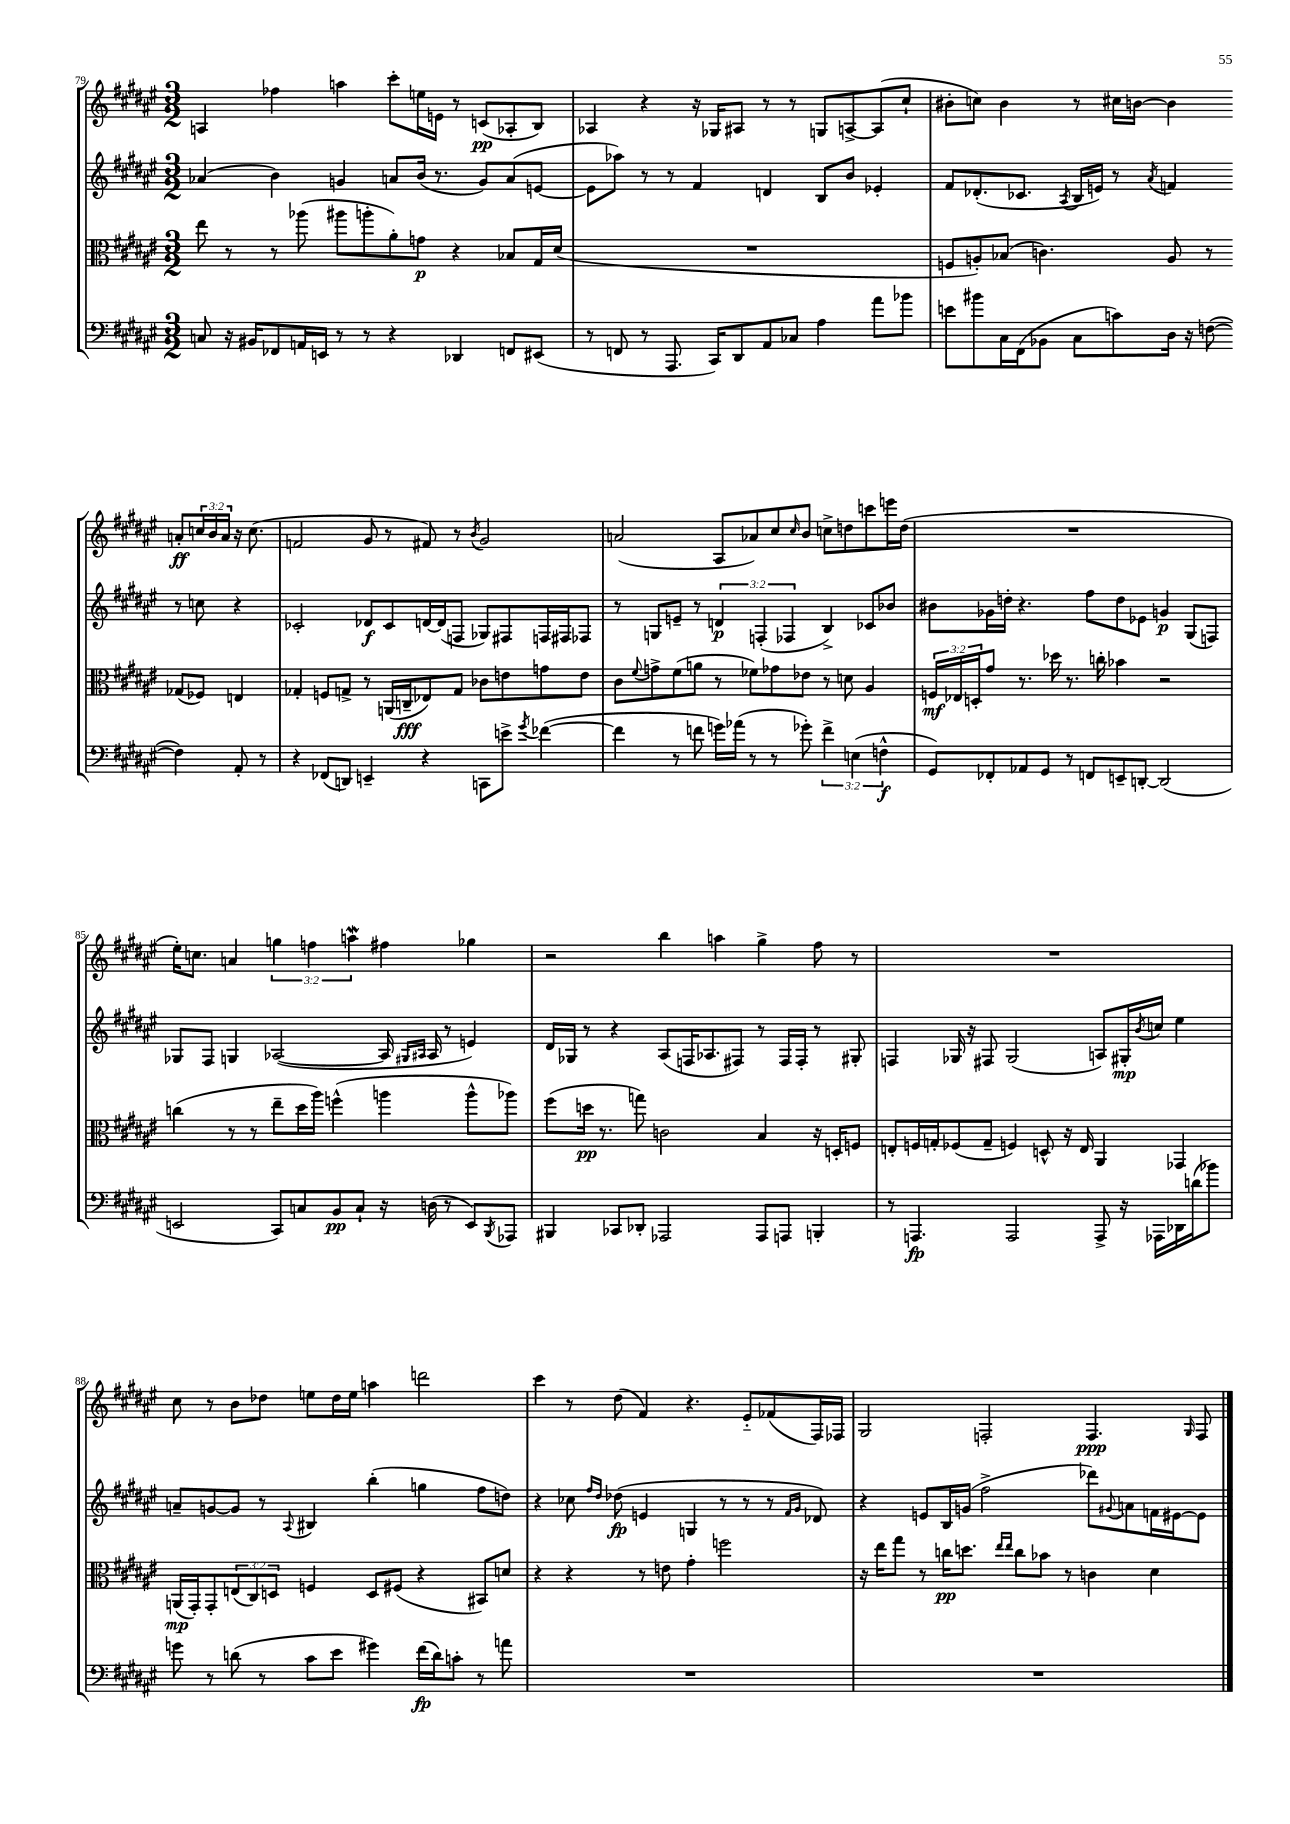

**kern	**dynam	**kern	**dynam	**kern	**dynam	**kern	**dynam
*part4	*part4	*part3	*part3	*part2	*part2	*part1	*part1
*staff4	*staff4	*staff3	*staff3	*staff2	*staff2	*staff1	*staff1
*clefF4	*	*clefC3	*	*clefG2	*	*clefG2	*
*k[f#c#g#d#a#e#]	*	*k[f#c#g#d#a#e#]	*	*k[f#c#g#d#a#e#]	*	*k[f#c#g#d#a#e#]	*
*M3/2	*	*M3/2	*	*M3/2	*	*M3/2	*
=79	=79	=79	=79	=79	=79	=79	=79
8Cn/	.	8ee#\	.	(4a-X/	.	4An/	.
16r	.	8r	.	.	.	.	.
16BB#X/KL	.	.	.	.	.	.	.
8FF-X/	.	8r	.	4b\)	.	4ff-X\	.
16AAn/L	.	(8aa-X\	.	.	.	.	.
16EEn/JJ	.	.	.	.	.	.	.
8r	.	8aa#X\L	.	4gn/	.	4aan\	.
8r	.	8aan'\	.	.	.	.	.
4r	.	8a#'\)	.	8an/L	.	8ccc#'\L	.
.	.	8gn\J	p	(16b/Jk	.	16een\L	.
.	.	.	.	8.r	.	16en\JJ	.
4DD-X/	.	4r	.	.	.	8r	.
.	.	.	.	8g/L)	.	(8cn/L	pp
8FFn/L	.	8B-X/L	.	(8a/	.	8A-X'/	.
(8EE#X/J	.	16G#/L	.	[8en/J	.	8B/J)	.
.	.	(16d#/JJ	.	.	.	.	.
=80	=80	=80	=80	=80	=80	=80	=80
8r	.	1.r	.	8e\L]	.	4A-X/	.
8FFn/	.	.	.	8aa-X\J)	.	.	.
8r	.	.	.	8r	.	4r	.
8.AAA#/	.	.	.	8r	.	.	.
.	.	.	.	4f#/	.	16r	.
16CC#/KL)	.	.	.	.	.	16G-X/KL	.
8DD#/	.	.	.	.	.	8A#X/J	.
8AA#/	.	.	.	4dn/	.	8r	.
8C-X/J	.	.	.	.	.	8r	.
4A#\	.	.	.	8B/L	.	8Gn/L	.
.	.	.	.	8b/J	.	[8An^/	.
8a#\L	.	.	.	4e-X'/	.	(8A/]	.
8b-X\J	.	.	.	.	.	8cc#`/J	.
=81	=81	=81	=81	=81	=81	=81	=81
8en\L	.	8Fn/L	.	8f#/L	.	8b#X'\L	.
8b#X\	.	8An'/)	.	(8.d-X'/	.	8ccn\J)	.
16C#\L	.	(8B-X/J	.	.	.	4b#\	.
(16FF#\J	.	.	.	8.c-X/J	.	.	.
8BB-X\J	.	4.cn\)	.	.	.	.	.
.	.	.	.	8qA#/	.	.	.
8C#\L	.	.	.	16B/LL	.	8r	.
.	.	.	.	16en/JJ)	.	.	.
8cn\)	.	.	.	8r	.	16cc#X\LL	.
.	.	.	.	.	.	[16bn\JJ	.
.	.	.	.	8qa#/	.	.	.
16D#\Jk	.	8A/	.	4fn/	.	4b\]	.
16r	.	.	.	.	.	.	.
([8Fn\	.	8r	.	.	.	.	.
4F\])	.	(8G-X/L	.	8r	.	8an'/L	ff
.	.	8F-X/J)	.	8ccn\	.	24ccn/L	.
.	.	.	.	.	.	24b/	.
.	.	.	.	.	.	24a/JJ	.
8AA#'/	.	4En/	.	4r	.	16r	.
.	.	.	.	.	.	(8.cc\	.
8r	.	.	.	.	.	.	.
!!LO:LB:g=z
=82	=82	=82	=82	=82	=82	=82	=82
4r	.	4G-X'/	.	2c-X'/	.	2fn/	.
(8FF-X/L	.	8Fn/L	.	.	.	.	.
8DDn/J)	.	8Gn^/J	.	.	.	.	.
4EEn~/	.	8r	.	8d-X/L	f	8g#/	.
.	.	(16AAn/LL	.	8c-/	.	8r	.
.	.	16Cn~/J	fff	.	.	.	.
4r	.	8E-X/)	.	[16dn/L	.	8f#X/)	.
.	.	.	.	(16d/J]	.	.	.
.	.	8G/J	.	8Fn/J	.	8r	.
.	.	.	.	.	.	8qb/	.
8CCn\L	.	8c-X\L	.	8G-X/L)	.	2g#/	.
8en^\J	.	8en\	.	8F#X/	.	.	.
8qg#/	.	.	.	.	.	.	.
([4f-X\	.	8gn\	.	16Fn/L	.	.	.
.	.	.	.	16F#X/J	.	.	.
.	.	8e\J	.	8F-X/J	.	.	.
=83	=83	=83	=83	=83	=83	=83	=83
4f-\]	.	8c#\L	.	8r	.	(2an/	.
.	.	8qqf#/	.	.	.	.	.
.	.	8gn^\	.	8Gn/L	.	.	.
8r	.	(8f#\	.	8en~/J	.	.	.
8fn\	.	8an\J	.	8r	.	.	.
16gn\LL)	.	8r	.	6dn/	p	8A#/L	.
(16a-X\JJ	.	.	.	.	.	.	.
8r	.	8f-X\L)	.	.	.	8a-X/)	.
.	.	.	.	(6Fn'/	.	.	.
8r	.	8g-X\	.	.	.	8cc#/	.
.	.	.	.	6F-X/	.	.	.
.	.	.	.	.	.	16qqcc#/	.
8g-X'\)	.	8e-X\J	.	.	.	8b/J	.
6f^\	.	8r	.	4B^/)	.	8ccn^\L	.
.	.	8dn\	.	.	.	8ddn\	.
(6En\	.	.	.	.	.	.	.
.	.	4A#/	.	8c-X/L	.	8cccn\	.
6Fn^^\	f	.	.	.	.	.	.
.	.	.	.	8b-X/J	.	16eeen\L	.
.	.	.	.	.	.	(16dd\JJ	.
=84	=84	=84	=84	=84	=84	=84	=84
8GG#/L)	.	24Fn/LL	mf	8b#X\L	.	1.r	.
.	.	24E-X/	.	.	.	.	.
.	.	24Dn'/J	.	.	.	.	.
8FF-X'/	.	8g#/J	.	16g-X\L	.	.	.
.	.	.	.	16ddn'\JJ	.	.	.
8AA-X/	.	8.r	.	4.r	.	.	.
8GG#/J	.	.	.	.	.	.	.
.	.	16dd-X\	.	.	.	.	.
8r	.	8.r	.	.	.	.	.
8FFn/L	.	.	.	8ff#\L	.	.	.
.	.	16ccn'\	.	.	.	.	.
8EEn~/	.	4b-X\	.	8dd\	.	.	.
[8DDn'/J	.	.	.	8e-X\J	.	.	.
(2DD/]	.	2r	.	4gn/	p	.	.
.	.	.	.	(8G#/L	.	.	.
.	.	.	.	8Fn/J)	.	.	.
!!LO:LB:g=z
=85	=85	=85	=85	=85	=85	=85	=85
2EEn/	.	(4ccn\	.	8G-X/L	.	16ee#'\KL)	.
.	.	.	.	.	.	8.ccn\J	.
.	.	.	.	8F#/J	.	.	.
.	.	8r	.	4Gn/	.	4an/	.
.	.	8r	.	.	.	.	.
8CC#/L)	.	8ee#~\L	.	([2A-X/	.	6ggn\	.
8Cn/	.	16dd#\L	.	.	.	.	.
.	.	.	.	.	.	6ffn\	.
.	.	16aa#\JJ)	.	.	.	.	.
8BB/	pp	(4ffn^^\	.	.	.	.	.
.	.	.	.	.	.	6aanw\	.
8C`/J	.	.	.	.	.	.	.
16r	.	4aan\	.	16A-/]	.	4ff#X\	.
.	.	.	.	16qqG#X/LL	.	.	.
.	.	.	.	16qqA#X/JJ	.	.	.
(16Dn\	.	.	.	16A#/	.	.	.
8r	.	.	.	8r	.	.	.
8EE/L)	.	8aa^^\L	.	4en/)	.	4gg-X\	.
8qBBB/	.	.	.	.	.	.	.
8AAA-X/J	.	8aa-X\J)	.	.	.	.	.
=86	=86	=86	=86	=86	=86	=86	=86
4BBB#X/	.	(8ff#\L	.	16d#/LL	.	2r	.
.	.	.	.	16G-X/JJ	.	.	.
.	.	16ddn\Jk	pp	8r	.	.	.
.	.	8.r	.	.	.	.	.
8CC-X/L	.	.	.	4r	.	.	.
8DD-X'/J	.	8ggn\)	.	.	.	.	.
2AAA-X/	.	2cn\	.	(8A#/L	.	4bb\	.
.	.	.	.	16Fn/K	.	.	.
.	.	.	.	8.A-X/	.	.	.
.	.	.	.	.	.	4aan\	.
.	.	.	.	8F#X/J)	.	.	.
8AAA-/L	.	4B/	.	8r	.	4gg#^\	.
8AAAn/J	.	.	.	16F#/LL	.	.	.
.	.	.	.	16F#'/JJ	.	.	.
4BBBn'/	.	16r	.	8r	.	8ff#\	.
.	.	16Dn'/KL	.	.	.	.	.
.	.	8Fn/J	.	8G#X'/	.	8r	.
=87	=87	=87	=87	=87	=87	=87	=87
8r	.	8En'/L	.	4Fn/	.	1.r	.
4.AAAn/	fp	16Fn/L	.	.	.	.	.
.	.	16Gn'/J	.	.	.	.	.
.	.	(8F-X/	.	16G-X/	.	.	.
.	.	.	.	16r	.	.	.
.	.	8G~/J	.	8F#X/	.	.	.
2AAA/	.	4Fn/)	.	(2G-/	.	.	.
.	.	8Dn^^/	.	.	.	.	.
.	.	16r	.	.	.	.	.
.	.	16E/	.	.	.	.	.
8AAA^/	.	4AA#/	.	8An/L)	.	.	.
16r	.	.	.	16G#X'/L	mp	.	.
.	.	.	.	8qb/	.	.	.
16AAA-X\LL	.	.	.	16ccn/JJ	.	.	.
16DD-X\	.	4GG-X/	.	4ee#\	.	.	.
(16dn\J	.	.	.	.	.	.	.
8b-X\J)	.	.	.	.	.	.	.
!!LO:LB:g=z
=88	=88	=88	=88	=88	=88	=88	=88
8gn\	.	(16AAn/LL	mp	8an~/L	.	8cc#\	.
.	.	16GG#'/J)	.	.	.	.	.
8r	.	8GG#'/	.	[8gn/	.	8r	.
(8dn\	.	(12En/	.	8g/J]	.	8b\L	.
.	.	12C#/)	.	.	.	.	.
8r	.	.	.	8r	.	8dd-X\J	.
.	.	12Dn/J	.	.	.	.	.
.	.	.	.	8qqA#/	.	.	.
8c#\L	.	4Fn/	.	4B#X/	.	8een\L	.
8e#\J	.	.	.	.	.	16dd-\L	.
.	.	.	.	.	.	16ee\JJ	.
4g#X\)	.	8D/L	.	(4bb'\	.	4aan\	.
.	.	(8F#X/J	.	.	.	.	.
(16f#\LL	fp	4r	.	4ggn\	.	2dddn\	.
16d\J)	.	.	.	.	.	.	.
8cn'\J	.	.	.	.	.	.	.
8r	.	8BB#X/L)	.	8ff#\L	.	.	.
8an\	.	8dn/J	.	8ddn\J)	.	.	.
=89	=89	=89	=89	=89	=89	=89	=89
1.r	.	4r	.	4r	.	4ccc#\	.
.	.	4r	.	8cc-X\	.	8r	.
.	.	.	.	16qqff#/LL	.	.	.
.	.	.	.	16qqdd#/JJ	.	.	.
.	.	.	.	(8dd-X\	fp	(8dd#\	.
.	.	8r	.	4en/	.	4f#/)	.
.	.	8en\	.	.	.	.	.
.	.	4g#'\	.	4Gn/	.	4.r	.
.	.	2ffn\	.	8r	.	.	.
.	.	.	.	8r	.	8e#/L	.
.	.	.	.	8r	.	(8f-X/	.
.	.	.	.	16qqf#/LL	.	.	.
.	.	.	.	16qqg#/JJ	.	.	.
.	.	.	.	8d-X/)	.	16F#/L)	.
.	.	.	.	.	.	16F-X/JJ	.
=90	=90	=90	=90	=90	=90	=90	=90
1.r	.	16r	.	4r	.	2G#/	.
.	.	16ee#\KL	.	.	.	.	.
.	.	8gg#\J	.	.	.	.	.
.	.	8r	.	8en/L	.	.	.
.	.	16ccn\KL	pp	16B/L	.	.	.
.	.	8.ddn\J	.	(16gn/JJ	.	.	.
.	.	.	.	2ff#^\	.	2Fn'/	.
.	.	16qqee#/LL	.	.	.	.	.
.	.	16qqee#/JJ	.	.	.	.	.
.	.	8cc\L	.	.	.	.	.
.	.	8b-X\J	.	.	.	.	.
.	.	8r	.	.	.	.	.
.	.	4cn\	.	8ddd-X\L)	.	4.F/	ppp
.	.	.	.	8qqg#X/	.	.	.
.	.	.	.	8an\	.	.	.
.	.	4d#\	.	16fn\L	.	.	.
.	.	.	.	[16e#X\J	.	.	.
.	.	.	.	.	.	16qqG#/	.
.	.	.	.	8e#\J]	.	8F/	.
==	==	==	==	==	==	==	==
*-	*-	*-	*-	*-	*-	*-	*-
